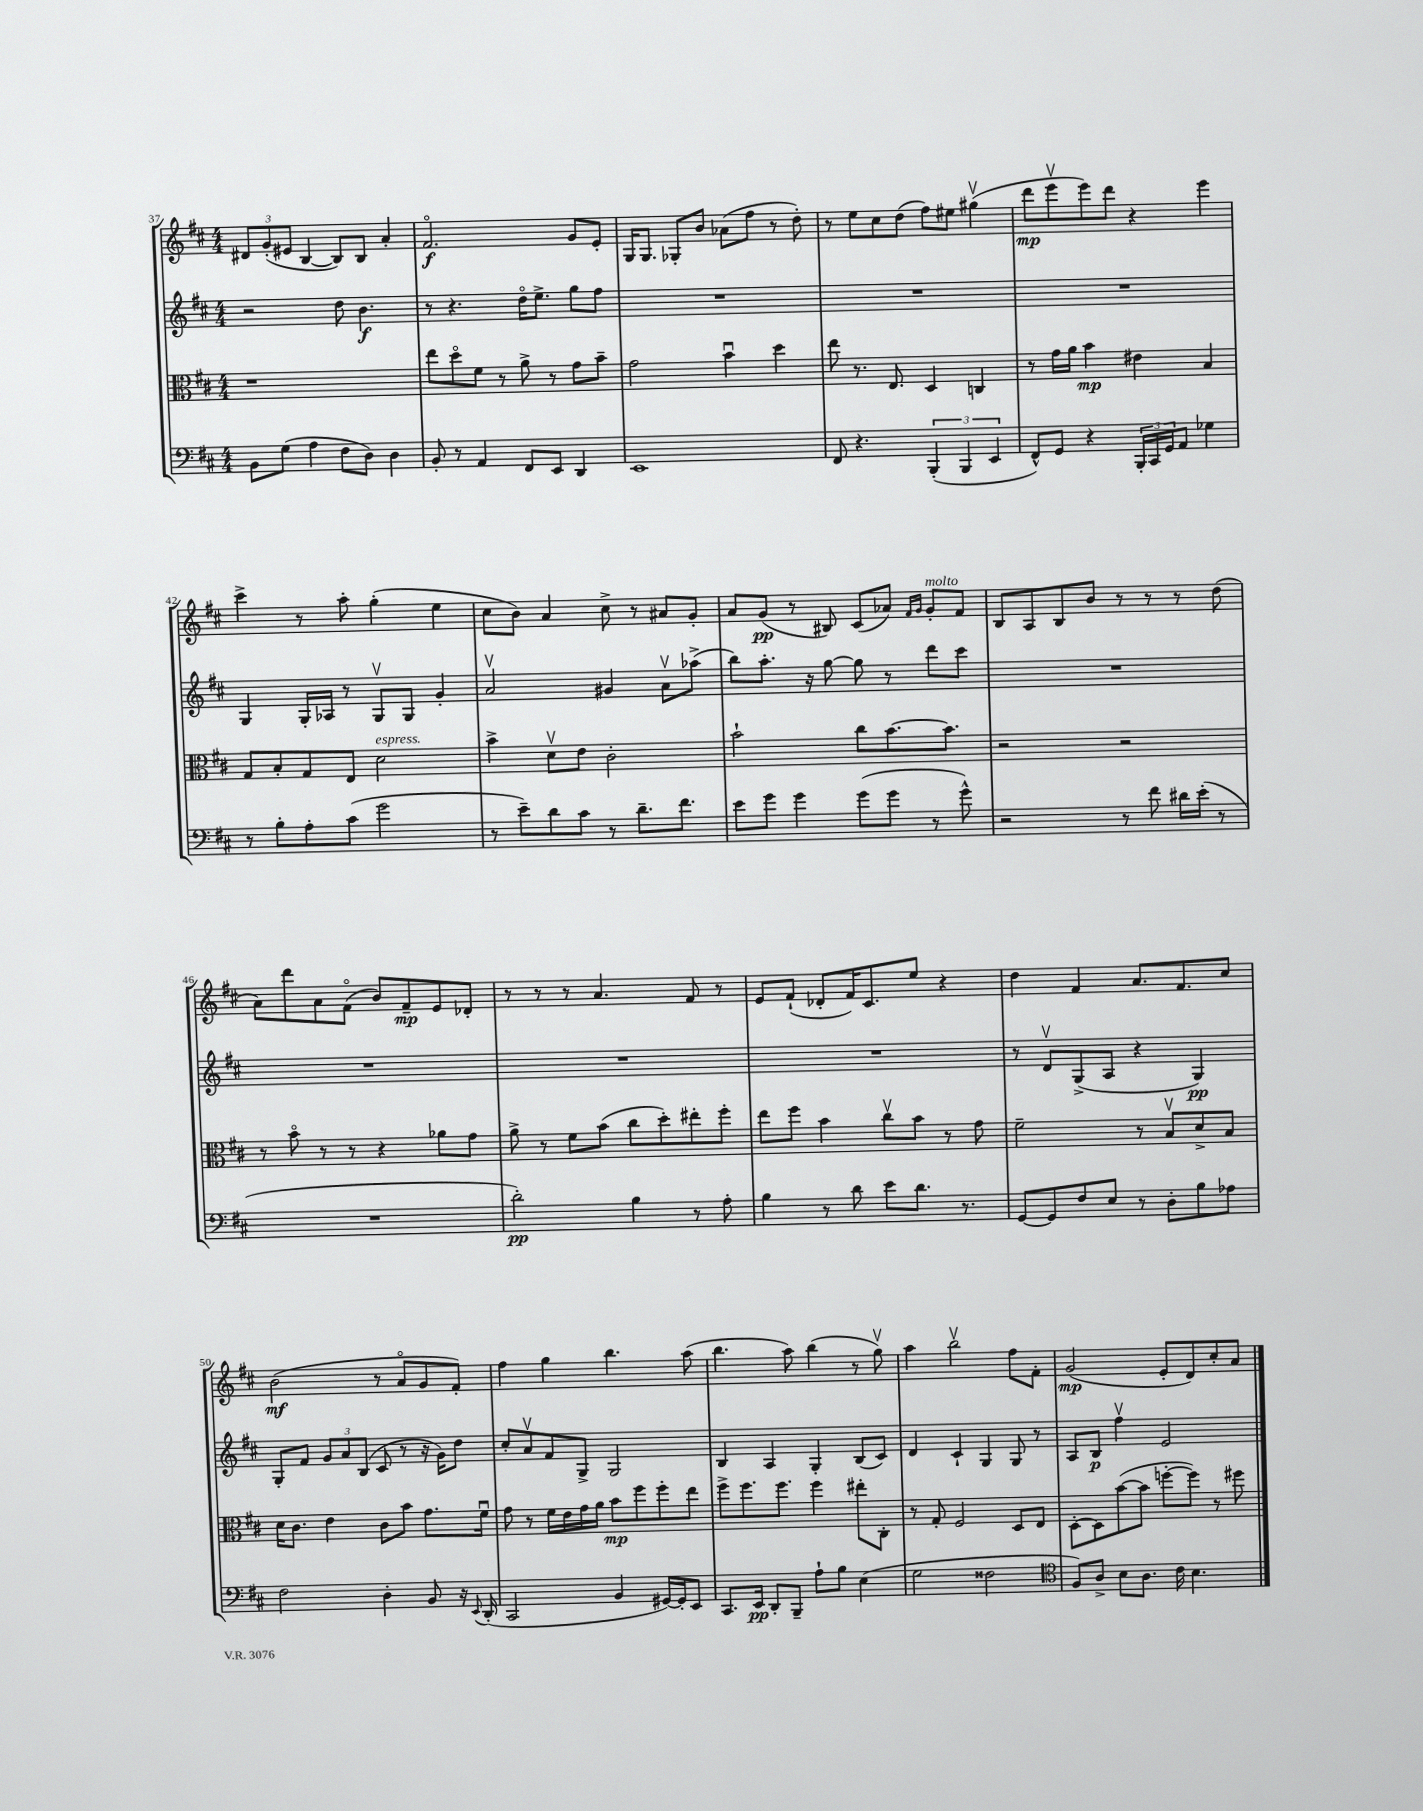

**kern	**kern	**kern	**kern
*staff4	*staff3	*staff2	*staff1
*clefF4	*clefC3	*clefG2	*clefG2
*k[f#c#]	*k[f#c#]	*k[f#c#]	*k[f#c#]
*M4/4	*M4/4	*M4/4	*M4/4
8BB	1r	2r	12d#
.	.	.	(12g'
(8G	.	.	.
.	.	.	12e#
4A	.	.	[4B
8F#	.	8dd	8B])
8D)	.	4.b	8B
4D	.	.	4a'
=	=	=	=
8BB'	8ee	8r	2.f#o
8r	8ddo	4.r	.
4AA	8f#	.	.
.	8r	.	.
8FF#	8a^	16ddo	.
.	.	8.ee^	.
8EE	8r	.	.
4DD	8g	8gg	8g
.	8b~	8ff#	8e'
=	=	=	=
1EE	2g	1r	16G
.	.	.	8.G
.	.	.	8G-'
.	.	.	8b
.	4bu	.	(8a-
.	.	.	8ff#
.	4dd	.	8r
.	.	.	8dd')
=	=	=	=
8FF#	8ee	1r	8r
4.r	8.r	.	8ee
.	.	.	8cc#
.	8.E	.	.
.	.	.	(8dd
(6BBB'	4D	.	8ff#)
.	.	.	8ee#
6BBB	.	.	.
.	4C	.	(4gg#v
6EE	.	.	.
=	=	=	=
8FF#^^)	8r	1r	8ddd
8GG	16g	.	8eeev
.	16a	.	.
4r	4b	.	8eee)
.	.	.	8ddd
24BBB'	4e#	.	4r
24CC#	.	.	.
24GG	.	.	.
8AA	.	.	.
4G-	4B	.	4eee
=	=	=	=
8r	8G	4G	4ccc#^
8B'	8B'	.	.
8A'	8G	16G'	8r
.	.	16A-	.
(8c#	8E	8r	8aa'
2g	2d	8Gv	(4gg'
.	.	8G	.
.	.	4g'	4ee
=	=	=	=
8r	4b^	2av	8cc#
8e~)	.	.	8b)
8d	8dv	.	4a
8c#	8e	.	.
8r	2c#'	4g#	8cc#^
8.d~	.	.	8r
.	.	8av	8a#
8.f#	.	.	.
.	.	(8aa-^	8g'
=	=	=	=
8e	2b`	8bb)	8a
8g	.	8.aa'	(8g
4g	.	.	8r
.	.	16r	.
.	.	[8gg	8B#)
(8g	8cc#	8gg]	(8c#
8g	[8.b	8r	8a-)
.	.	.	16qqf#
.	.	.	16qqg
8r	.	8ddd	8g'
.	8.b]	.	.
8g^^)	.	8ccc#	8f#
=	=	=	=
2r	2r	1r	8B
.	.	.	8A
.	.	.	8B
.	.	.	8b
8r	2r	.	8r
8f#	.	.	8r
16d#	.	.	8r
(16e'	.	.	.
8r	.	.	(8dd
=	=	=	=
1r	8r	1r	8a)
.	8bo	.	8ddd
.	8r	.	8a
.	8r	.	(8f#o
.	4r	.	8b)
.	.	.	8f#~
.	8a-	.	8e
.	8g	.	8d-'
=	=	=	=
2d')	8a^	1r	8r
.	8r	.	8r
.	8f#	.	8r
.	(8b	.	4.a
4B	8cc#	.	.
.	8dd')	.	.
8r	8ee#'	.	8f#
8A'	8ff#'	.	8r
=	=	=	=
4B	8ee	1r	8e
.	8ff#	.	(8f#`
8r	4b	.	8d-'
8d	.	.	16f#)
.	.	.	8.c#
8e	8cc#v	.	.
8.d	8b	.	8ee
.	8r	.	4r
8.r	.	.	.
.	8g	.	.
=	=	=	=
[8GG	2f#~	8r	4dd
8GG]	.	8dv	.
8F#	.	(8G^	4f#
8E	.	8A	.
8r	8r	4r	8.a
8D'	8Bv	.	.
.	.	.	8.f#
8B	8d^	4G)	.
8A-	8B	.	8cc#
=	=	=	=
2F#	16d	8G'	(2b
.	8.c#	.	.
.	.	8f#	.
.	4e	12g	.
.	.	12a	.
.	.	(12B	.
4D'	8c#	8c#	8r
.	8b	8r	8ao
8BB	8.g	16r	8g
.	.	16g)	.
16r	.	8dd	8f#')
8qqEE	.	.	.
(16DD'	16f#u	.	.
=	=	=	=
2CC#	8g	8cc#'	4ff#
.	8r	8av	.
.	16f#	8f#	4gg
.	16e	.	.
.	16g	8G^	.
.	16a	.	.
4BB	8b	2G	4.bb
.	8ff#	.	.
[16GG#)	8ff#'	.	.
16GG#']	.	.	.
8EE	8ee	.	(8aa
=	=	=	=
8.CC#	8ff#^	4B	4.bb
.	8.ff#	.	.
16EE	.	.	.
8DD'	.	4A	.
.	8.ff#	.	.
8BBB~	.	.	8aa)
8A`	4ff#	4G'	(4bb
8B	.	.	.
(4E	8ee#'	(8B	8r
.	8C#'	8c#)	8ggv)
=	=	=	=
2G	8r	4d	4aa
.	8G'	.	.
.	2F#	4c#`	2bbv
2F##	.	4G	.
.	8D	8G	8ff#
.	8E	8r	8f#'
=	=	=	=
*clefC4	*	*	*
8F#)	[8D'	8A	(2g
8A^	8D]	8B	.
8B	([8b	4ff#v	.
8.A	8b]	.	.
.	[8ff'	2e	8e'
16c#	.	.	.
4.B	8ff])	.	8d)
.	8r	.	8cc#'
.	8ff#	.	8a
==	==	==	==
*-	*-	*-	*-
